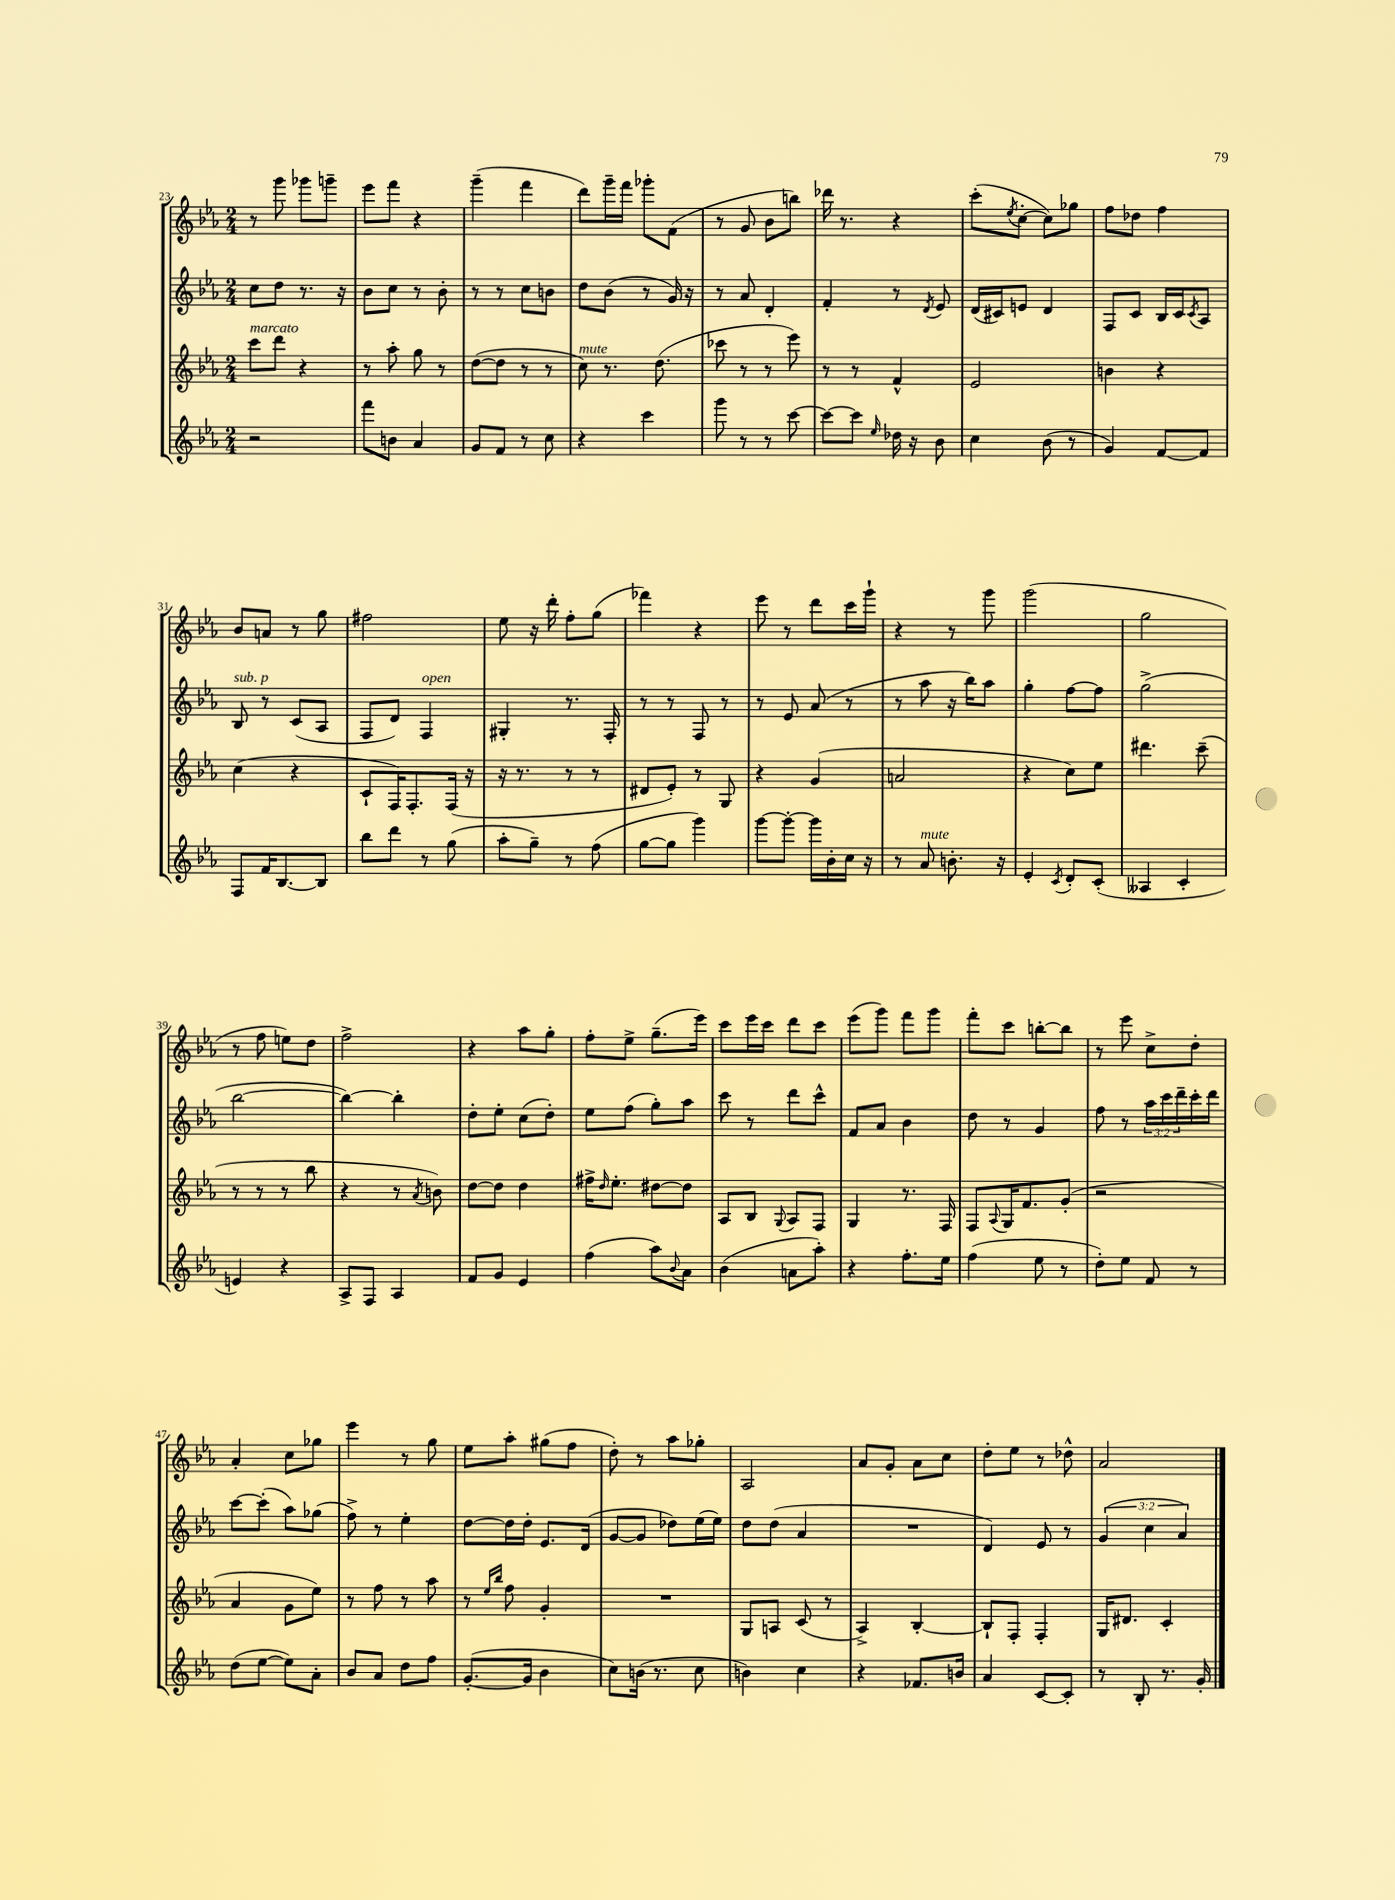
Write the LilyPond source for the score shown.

<<
\new StaffGroup <<
\new Staff = "s0" {
    \clef treble \key ees \major \numericTimeSignature \time 2/4
    r8 g'''8 ges'''8 g'''8-- |
    ees'''8 f'''8 r4 |
    g'''4--( f'''4 |
    d'''8) g'''16-- f'''16 ges'''8-. f'8( |
    r8 g'8 bes'8 b''8) |
    des'''16 r8. r4 |
    c'''8-.( \acciaccatura { ees''8 } c''8~-. c''8) ges''8 |
    f''8 des''8 f''4 |
    bes'8 a'8 r8 g''8 |
    fis''2 |
    ees''8 r16 d'''16-. f''8-. g''8( |
    fes'''4) r4 |
    ees'''8 r8 d'''8 c'''16 g'''16-! |
    r4 r8 g'''8 |
    g'''2( |
    g''2 |
    r8 f''8 e''8) d''8 |
    f''2-> |
    r4 aes''8 g''8-. |
    f''8-. ees''8-> g''8.--( ees'''16) |
    c'''8 ees'''16 c'''16 d'''8 c'''8 |
    ees'''8( g'''8) f'''8 g'''8 |
    f'''8-. c'''8 b''8~-. b''8 |
    r8 ees'''8 c''8-> d''8-. |
    aes'4-. c''8 ges''8 |
    ees'''4 r8 g''8 |
    ees''8 aes''8-. gis''8( f''8 |
    d''8-.) r8 aes''8 ges''8-. |
    aes2 |
    aes'8 g'8-. aes'8 c''8 |
    d''8-. ees''8 r8 des''8-^ |
    aes'2 \bar "|." |
}
\new Staff = "s1" {
    \clef treble \key ees \major \numericTimeSignature \time 2/4 \override Staff.TupletNumber.text = #tuplet-number::calc-fraction-text
    c''8 d''8 r8. r16 |
    bes'8 c''8 r8 bes'8-. |
    r8 r8 c''8 b'8 |
    d''8 bes'8( r8 g'16) r16 |
    r8 aes'8 d'4-. |
    f'4-. r8 \acciaccatura { d'8 } ees'8 |
    d'16( cis'16) e'8 d'4 |
    f8 c'8 bes16 c'16 \acciaccatura { c'8 } aes8 |
    bes8^\markup { \italic "sub. p" } r8 c'8( aes8 |
    f8 d'8) f4^\markup { \italic "open" } |
    gis4-. r8. f16-. |
    r8 r8 f8 r8 |
    r8 ees'8 aes'8( r8 |
    r8 aes''8 r16 bes''16) aes''8 |
    g''4-. f''8~ f''8 |
    g''2->( |
    bes''2~ |
    bes''4~) bes''4-. |
    d''8-. ees''8-. c''8( d''8-.) |
    ees''8 f''8( g''8-.) aes''8 |
    c'''8 r8 d'''8 c'''8-^ |
    f'8 aes'8 bes'4 |
    d''8 r8 g'4 |
    f''8 r8 \tuplet 3/2 { aes''16 c'''16 d'''16-- } c'''16-. d'''16 |
    c'''8~ c'''8-.( aes''8) ges''8( |
    f''8->) r8 ees''4-. |
    d''8~ d''16 d''16-. ees'8. d'16( |
    g'8~ g'8 des''8) ees''16( ees''16) |
    d''8 d''8( aes'4 |
    R2 |
    d'4) ees'8 r8 |
    \tuplet 3/2 { g'4( c''4 aes'4) } \bar "|." |
}
\new Staff = "s2" {
    \clef treble \key ees \major \numericTimeSignature \time 2/4
    c'''8^\markup { \italic "marcato" } d'''8 r4 |
    r8 aes''8-. g''8 r8 |
    d''8~( d''8 r8 r8 |
    c''8^\markup { \italic "mute" }) r8. d''8.( |
    ces'''8 r8 r8 ees'''8) |
    r8 r8 f'4-^ |
    ees'2 |
    b'4 r4 |
    c''4( r4 |
    c'8-! f16) f8.-. f16( r16 |
    r16 r8. r8 r8 |
    dis'8 ees'8-.) r8 g8 |
    r4 g'4( |
    a'2 |
    r4 c''8) ees''8 |
    dis'''4. c'''8--( |
    r8 r8 r8 bes''8 |
    r4 r8 \acciaccatura { aes'8 } b'8) |
    d''8~ d''8 d''4 |
    fis''16-> \grace { d''16 } ees''8.-. dis''8~ dis''8 |
    aes8 bes8 \appoggiatura { g8 } aes8 f8 |
    g4 r8. f16 |
    f8 \appoggiatura { aes8 } g16 f'8. g'8-.( |
    r2 |
    aes'4 g'8 ees''8) |
    r8 f''8 r8 aes''8 |
    r8 \grace { ees''16 bes''16 } f''8 g'4-. |
    R2 |
    g8 a8 c'8( r8 |
    aes4->) bes4~-. |
    bes8-! f8-. f4-. |
    g16 dis'8. c'4-. \bar "|." |
}
\new Staff = "s3" {
    \clef treble \key ees \major \numericTimeSignature \time 2/4
    r2 |
    f'''8 b'8 aes'4 |
    g'8 f'8 r8 c''8 |
    r4 c'''4 |
    g'''8 r8 r8 c'''8~ |
    c'''8~ c'''8 \grace { ees''16 } des''16 r16 bes'8 |
    c''4 bes'8( r8 |
    g'4) f'8~ f'8 |
    f8 f'16 bes8.~ bes8 |
    bes''8 d'''8 r8 g''8( |
    aes''8-. g''8--) r8 f''8( |
    g''8~ g''8 g'''4) |
    g'''8~ g'''8~-. g'''16 bes'16-. c''16 r16 |
    r8 aes'8^\markup { \italic "mute" } b'8.-. r16 |
    ees'4-. \acciaccatura { c'8 } d'8-. c'8-.( |
    aeses4 c'4-. |
    e'4) r4 |
    aes8-> f8 aes4 |
    f'8 g'8 ees'4 |
    f''4( aes''8) \appoggiatura { bes'8 } aes'8 |
    bes'4( a'8 aes''8-.) |
    r4 f''8.-. ees''16 |
    f''4( ees''8 r8 |
    d''8-.) ees''8 f'8 r8 |
    d''8( ees''8~ ees''8) aes'8-. |
    bes'8 aes'8 d''8 f''8 |
    g'8.~-.( g'16 bes'4 |
    c''8) b'16( r8. c''8 |
    b'4) c''4 |
    r4 fes'8. b'16 |
    aes'4 c'8~ c'8-. |
    r8 bes8-. r8. g'16-. \bar "|." |
}
>>
>>
\layout { \context { \Score currentBarNumber = #23 } }
